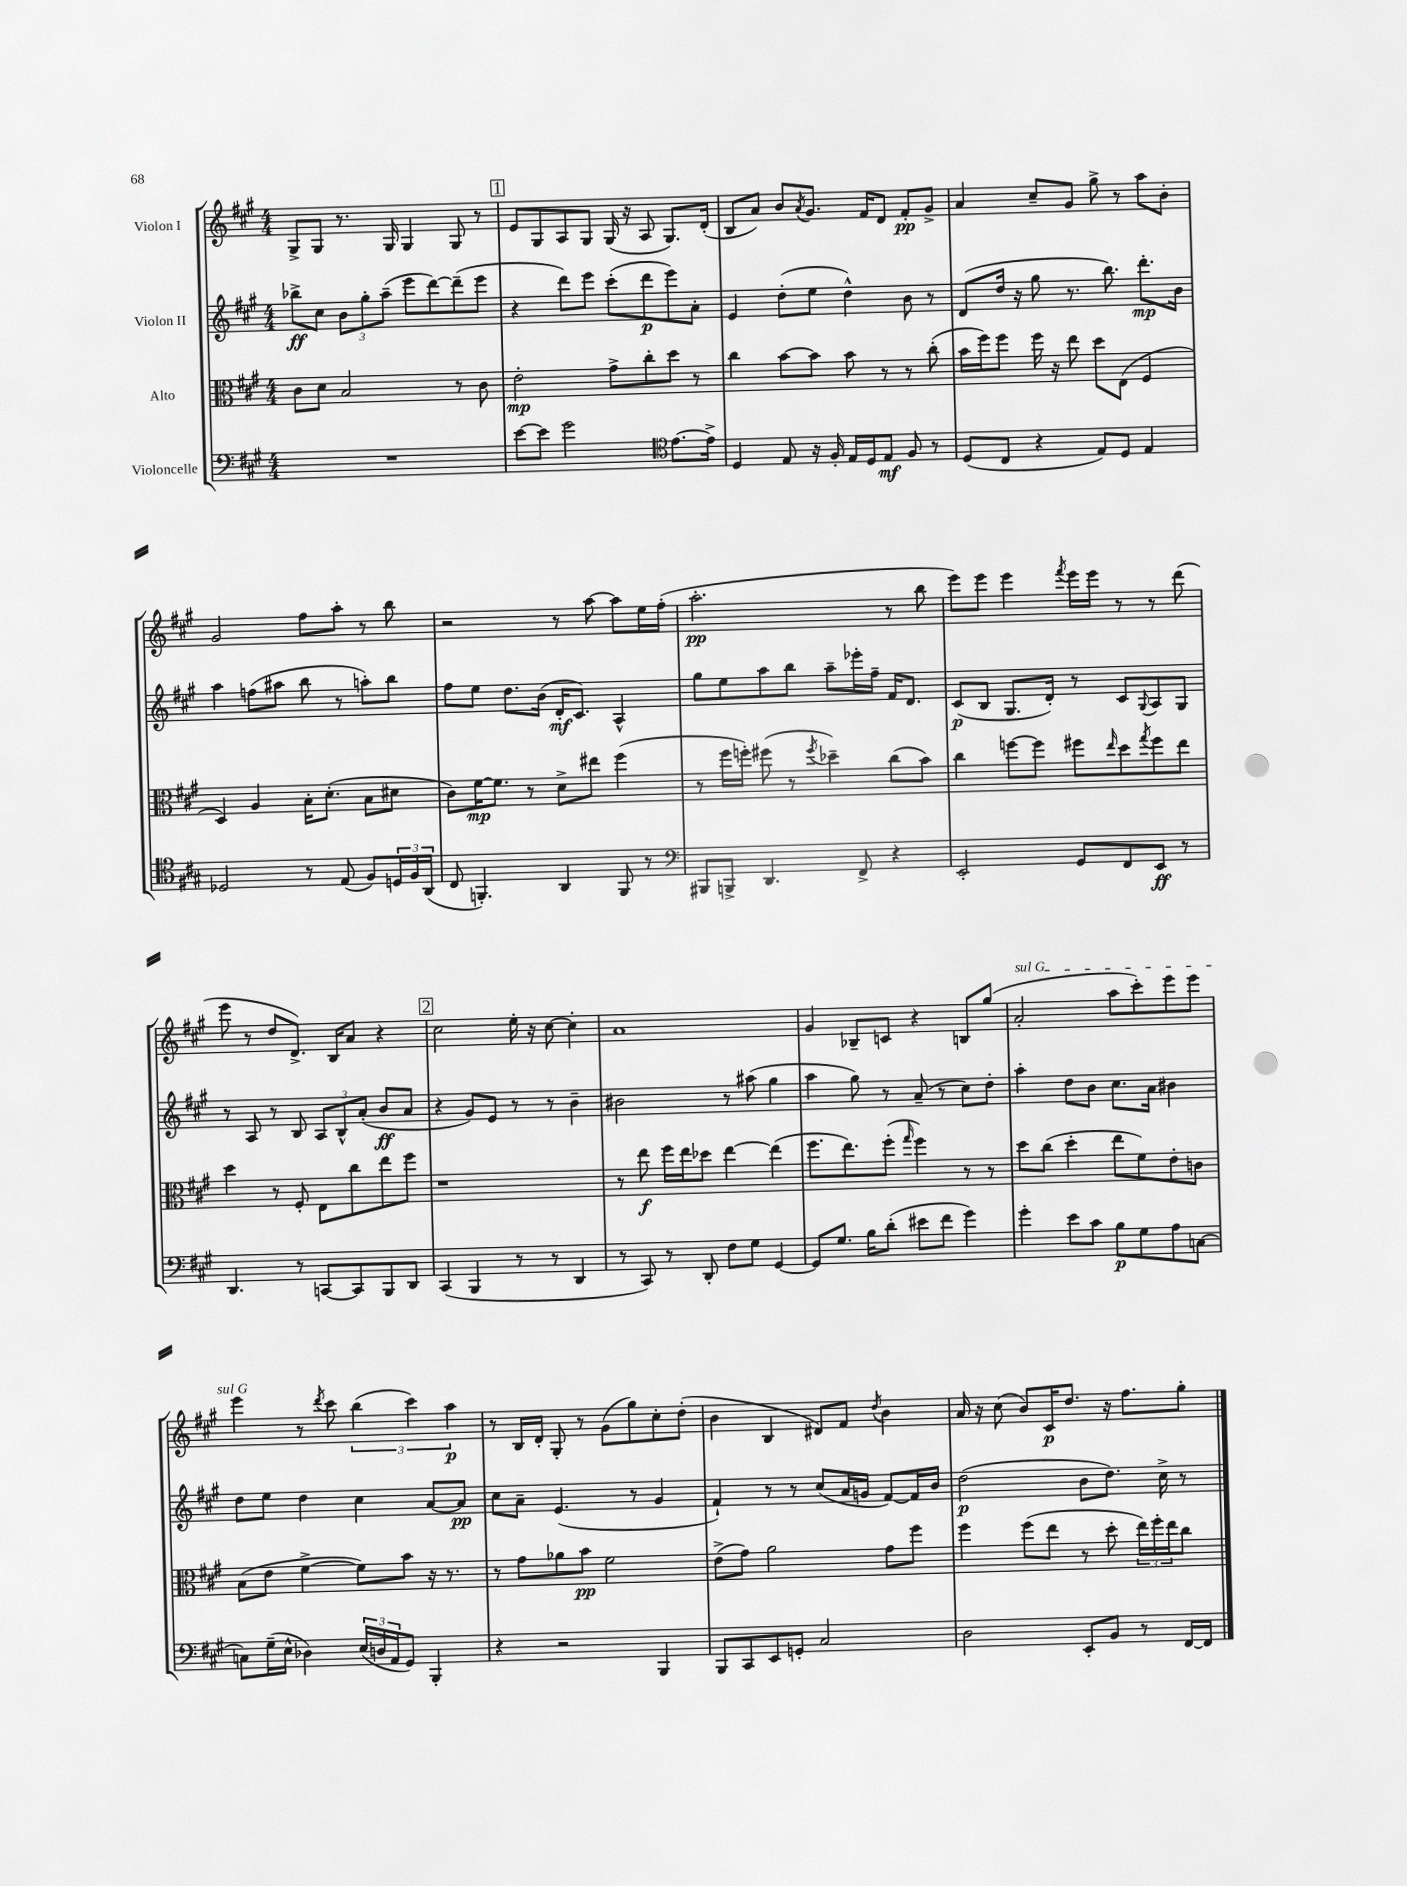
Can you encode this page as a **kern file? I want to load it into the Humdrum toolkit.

**kern	**dynam	**kern	**dynam	**kern	**dynam	**kern	**dynam
*part4	*part4	*part3	*part3	*part2	*part2	*part1	*part1
*staff4	*staff4	*staff3	*staff3	*staff2	*staff2	*staff1	*staff1
*I"Violoncelle	*	*I"Alto	*	*I"Violon II	*	*I"Violon I	*
*clefF4	*	*clefC3	*	*clefG2	*	*clefG2	*
*k[f#c#g#]	*	*k[f#c#g#]	*	*k[f#c#g#]	*	*k[f#c#g#]	*
*M4/4	*	*M4/4	*	*M4/4	*	*M4/4	*
=97	=97	=97	=97	=97	=97	=97	=97
1r	.	8c#\L	.	8bb-X^\L	ff	8G#^/L	.
.	.	8d\J	.	8cc#\J	.	8G#/J	.
.	.	2B/	.	12b\L	.	8.r	.
.	.	.	.	12gg#'\	.	.	.
.	.	.	.	(12aa~\J	.	.	.
.	.	.	.	.	.	16G#/	.
.	.	.	.	8eee\L	.	4G#/	.
.	.	.	.	[8ddd\)	.	.	.
.	.	8r	.	(8ddd~\]	.	8G#/	.
.	.	8c#\	.	8eee\J	.	8r	.
!!LO:REH:place=s1:t=1
=98	=98	=98	=98	=98	=98	=98	=98
[8e\L	.	2e'\	mp	4r	.	8e/L	.
8e\J]	.	.	.	.	.	8G#/	.
2g#\	.	.	.	8ddd\L)	.	8A/	.
.	.	.	.	8eee\J	.	8G#/J	.
.	.	8g#^\L	.	(8ccc#'\L	.	(16G#/	.
.	.	.	.	.	.	16r	.
.	.	8cc#'\	.	8ddd\	p	8A/	.
*clefC4	*	*	*	*	*	*	*
[8.e\L	.	8dd\J	.	8eee\)	.	8.G#/L)	.
.	.	8r	.	8a'\J	.	.	.
16e^\Jk]	.	.	.	.	.	(16d'/Jk	.
=99	=99	=99	=99	=99	=99	=99	=99
4D/	.	4cc#\	.	4e/	.	8B/L	.
.	.	.	.	.	.	8a/J)	.
8E/	.	[8b\L	.	(8dd'\L	.	8b/L	.
.	.	.	.	.	.	8qa/	.
16r	.	8b\J]	.	8ee\J	.	8.g#/J	.
16F#'/	.	.	.	.	.	.	.
16E/LL	.	8b\	.	4dd^^\)	.	.	.
16D/J	.	.	.	.	.	16f#/KL	.
8E/J	mf	8r	.	.	.	8d/J	.
8F#/	.	8r	.	8b\	.	8f#'/L	pp
8r	.	(8cc#'\	.	8r	.	8g#^/J	.
=100	=100	=100	=100	=100	=100	=100	=100
(8D/L	.	16b\LL	.	(8d/L	.	4a/	.
.	.	16ff#\J)	.	.	.	.	.
8C#/J	.	8ff#\J	.	16dd/Jk	.	.	.
.	.	.	.	16r	.	.	.
4r	.	16ff#\	.	8gg#\	.	8cc#~/L	.
.	.	16r	.	.	.	.	.
.	.	8ee\	.	8.r	.	8g#/J	.
8E/L)	.	8dd\L	.	.	.	8gg#^\	.
.	.	.	.	8.bb\)	.	.	.
8D/J	.	(8E\J	.	.	.	8r	.
4E/	.	4F#/	.	8.ddd'\L	mp	8aa\L	.
.	.	.	.	.	.	8b'\J	.
.	.	.	.	16b\Jk	.	.	.
!!LO:LB:g=z
=101	=101	=101	=101	=101	=101	=101	=101
2D-X/	.	4D/)	.	4aa\	.	2g#/	.
.	.	4A/	.	(8ffn\L	.	.	.
.	.	.	.	8aa#X\J	.	.	.
8r	.	16B'\KL	.	8bb\	.	8ff#\L	.
.	.	(8.d'\J	.	.	.	.	.
(8E/	.	.	.	8r	.	8aa'\J	.
8F#/L)	.	8B\L	.	8aan'\L)	.	8r	.
24Dn/L	.	8d#X\J	.	8bb\J	.	8bb\	.
24F#/	.	.	.	.	.	.	.
(24AA/JJ	.	.	.	.	.	.	.
=102	=102	=102	=102	=102	=102	=102	=102
8C#/	.	8c#\L)	.	8ff#\L	.	2r	.
4.FFn'/)	.	[16f#\K	mp	8ee\J	.	.	.
.	.	8.f#\J]	.	.	.	.	.
.	.	.	.	8.dd\L	.	.	.
.	.	8r	.	.	.	.	.
.	.	.	.	(16b\Jk	.	.	.
4AA/	.	8d^\L	.	16d'/KL	mf	8r	.
.	.	.	.	8.c#/J)	.	.	.
.	.	8ee#X\J	.	.	.	[8aa\	.
8FF/	.	(4ff#\	.	4A^^/	.	8aa\L]	.
8r	.	.	.	.	.	16ee\L	.
.	.	.	.	.	.	(16ff#'\JJ	.
=103	=103	=103	=103	=103	=103	=103	=103
*clefF4	*	*	*	*	*	*	*
8BBB#X/L	.	8r	.	8gg#\L	.	2.aa'\	pp
8BBBn^/J	.	16ff#\LL	.	8ee\	.	.	.
.	.	16ffn'\JJ)	.	.	.	.	.
4.DD/	.	(8ff#X\	.	8aa\	.	.	.
.	.	8r	.	8bb\J	.	.	.
.	.	8qff#/	.	.	.	.	.
.	.	4dd-X~\)	.	8aa~\L	.	.	.
8FF#^/	.	.	.	16eee-X'\L	.	.	.
.	.	.	.	16ff#~\JJ	.	.	.
4r	.	(8cc#\L	.	16f#/KL	.	8r	.
.	.	.	.	8.d/J	.	.	.
.	.	8b\J)	.	.	.	8bb\	.
=104	=104	=104	=104	=104	=104	=104	=104
2EE'/	.	4cc#\	.	(8c#/L	p	8eee\L)	.
.	.	.	.	8B/J	.	8eee\J	.
.	.	[8ffn\L	.	8.G#/L	.	4eee\	.
.	.	8ff\J]	.	.	.	.	.
.	.	.	.	16d'/Jk)	.	.	.
.	.	.	.	.	.	8qfff#/	.
8GG#/L	.	8ff#X\L	.	8r	.	16eee\LL	.
.	.	.	.	.	.	16eee\JJ	.
.	.	16qqee/	.	.	.	.	.
8FF#/	.	8dd\	.	8c#/L	.	8r	.
.	.	8qgg#/	.	8qqG#/	.	.	.
8EE/J	ff	8ff#\	.	8A/	.	8r	.
8r	.	8ee\J	.	8G#/J	.	(8ddd\	.
!!LO:LB:g=z
=105	=105	=105	=105	=105	=105	=105	=105
4.DD/	.	4dd\	.	8r	.	8eee\	.
.	.	.	.	8A/	.	8r	.
.	.	8r	.	8r	.	8dd/L	.
8r	.	8F#'/	.	8B/	.	8.d^/J)	.
[8CCn/L	.	8E\L	.	12A/L	.	.	.
.	.	.	.	.	.	16B/KL	.
.	.	.	.	12B^^/	.	.	.
8CC/]	.	8cc#\	.	.	.	8a/J	.
.	.	.	.	(12a'/J	.	.	.
8BBB/	.	8ee\	.	8b/L	ff	4r	.
8DD/J	.	8ff#\J	.	8a/J	.	.	.
!!LO:REH:place=s1:t=2
=106	=106	=106	=106	=106	=106	=106	=106
(4CC#/	.	1r	.	4r	.	2cc#\	.
4BBB/	.	.	.	8g#/L)	.	.	.
.	.	.	.	8e/J	.	.	.
8r	.	.	.	8r	.	16ee'\	.
.	.	.	.	.	.	16r	.
8r	.	.	.	8r	.	[8cc#\	.
4DD/	.	.	.	4b~\	.	4cc#'\]	.
=107	=107	=107	=107	=107	=107	=107	=107
8r	.	8r	.	2b#X\	.	1a	.
8CC#/)	.	8ee\	f	.	.	.	.
8r	.	16ff#\LL	.	.	.	.	.
.	.	16ee\J	.	.	.	.	.
8DD'/	.	8dd-X\J	.	.	.	.	.
8F#\L	.	[4ee\	.	8r	.	.	.
8G#\J	.	.	.	(8aa#X\	.	.	.
[4GG#/	.	(4ee\]	.	4gg#\	.	.	.
=108	=108	=108	=108	=108	=108	=108	=108
8GG#/L]	.	8.ff#\L	.	4aa\	.	4g#/	.
8.G#/J	.	.	.	.	.	.	.
.	.	8.ee\)	.	.	.	.	.
.	.	.	.	8gg#\)	.	8B-X~/L	.
16B\KL	.	.	.	.	.	.	.
(8d'\J	.	(8ff#'\J	.	8r	.	8cn/J	.
.	.	16qqgg#/	.	.	.	.	.
8e#X\L	.	4ff#\)	.	(8a~/	.	4r	.
8f#\J	.	.	.	8r	.	.	.
4g#\)	.	8r	.	8cc#\L)	.	8Bn/L	.
.	.	8r	.	8dd'\J	.	(8gg#/J	.
=109	=109	=109	=109	=109	=109	=109	=109
!	!	!	!	!	!	!LO:TX:a:i:t=sul G	!
4g#'\	.	8dd\L	.	4aa'\	.	2a'/	.
.	.	(8cc#\J	.	.	.	.	.
8e\L	.	4dd'\	.	8dd\L	.	.	.
8c#\J	.	.	.	8b\J	.	.	.
8B\L	p	8ee\L	.	8.cc#\L	.	8aa\L	.
8G#\	.	8f#\)	.	.	.	8ccc#'\)	.
.	.	.	.	16a\Jk	.	.	.
8A\	.	8e'\	.	4b#X\	.	8eee\	.
[8Cn\J	.	8cn\J	.	.	.	8eee\J	.
!!LO:LB:g=z
=110	=110	=110	=110	=110	=110	=110	=110
8Cn\L]	.	(8B\L	.	8dd\L	.	4eee\	.
(16G#~\L	.	8e\J	.	8ee\J	.	.	.
16E^^\JJ	.	.	.	.	.	.	.
4D-X\)	.	[4f#^\	.	4dd\	.	8r	.
.	.	.	.	.	.	8qddd/	.
.	.	.	.	.	.	8ccc#\	.
(24E/LL	.	8f#\L])	.	4cc#\	.	(6bb\	.
24Dn/	.	.	.	.	.	.	.
24AA/J	.	.	.	.	.	.	.
8GG#/J)	.	8b\J	.	.	.	.	.
.	.	.	.	.	.	6ccc#\)	.
4BBB'/	.	16r	.	[8a/L	.	.	.
.	.	8.r	.	.	.	.	.
.	.	.	.	.	.	6aa\	p
.	.	.	.	8a/J]	pp	.	.
=111	=111	=111	=111	=111	=111	=111	=111
4r	.	8r	.	8cc#\L	.	8r	.
.	.	8g#\L	.	8a~\J	.	16B/LL	.
.	.	.	.	.	.	16d'/JJ	.
2r	.	8a-X\	.	(4.e/	.	8G#'/	.
.	.	8b\J	pp	.	.	8r	.
.	.	2f#\	.	.	.	(8g#\L	.
.	.	.	.	8r	.	8gg#\)	.
4BBB/	.	.	.	4g#/	.	8cc#'\	.
.	.	.	.	.	.	(8dd'\J	.
=112	=112	=112	=112	=112	=112	=112	=112
8BBB/L	.	(8e^\L	.	4f#`/)	.	4b\	.
8CC#/	.	8g#\J)	.	.	.	.	.
8EE/	.	2a\	.	8r	.	4B/	.
8GGn'/J	.	.	.	8r	.	.	.
2C#/	.	.	.	(8cc#/L	.	8d#X/L)	.
.	.	.	.	16a/L	.	8f#/J	.
.	.	.	.	16gn/JJ	.	.	.
.	.	.	.	.	.	8qdd/	.
.	.	8g#\L	.	[8f#/L)	.	4b\	.
.	.	8ff#\J	.	16f#/L]	.	.	.
.	.	.	.	16b/JJ	.	.	.
=113	=113	=113	=113	=113	=113	=113	=113
2D\	.	4ff#\	.	(2dd\	p	16a/	.
.	.	.	.	.	.	16r	.
.	.	.	.	.	.	(8cc#\	.
.	.	(8ff#\L	.	.	.	8b/L)	.
.	.	8ee\J	.	.	.	16c#/K	p
.	.	.	.	.	.	8.dd/J	.
8EE'/L	.	8r	.	8b\L	.	.	.
8BB/J	.	8dd'\	.	8.dd\J)	.	16r	.
.	.	.	.	.	.	8.ff#\L	.
8r	.	24ee\LL)	.	.	.	.	.
.	.	24ff#'\	.	.	.	.	.
.	.	.	.	16cc#^\	.	.	.
.	.	24ee\J	.	.	.	.	.
[16FF#/LL	.	8cc#\J	.	8r	.	8gg#'\J	.
16FF#/JJ]	.	.	.	.	.	.	.
==	==	==	==	==	==	==	==
*-	*-	*-	*-	*-	*-	*-	*-
